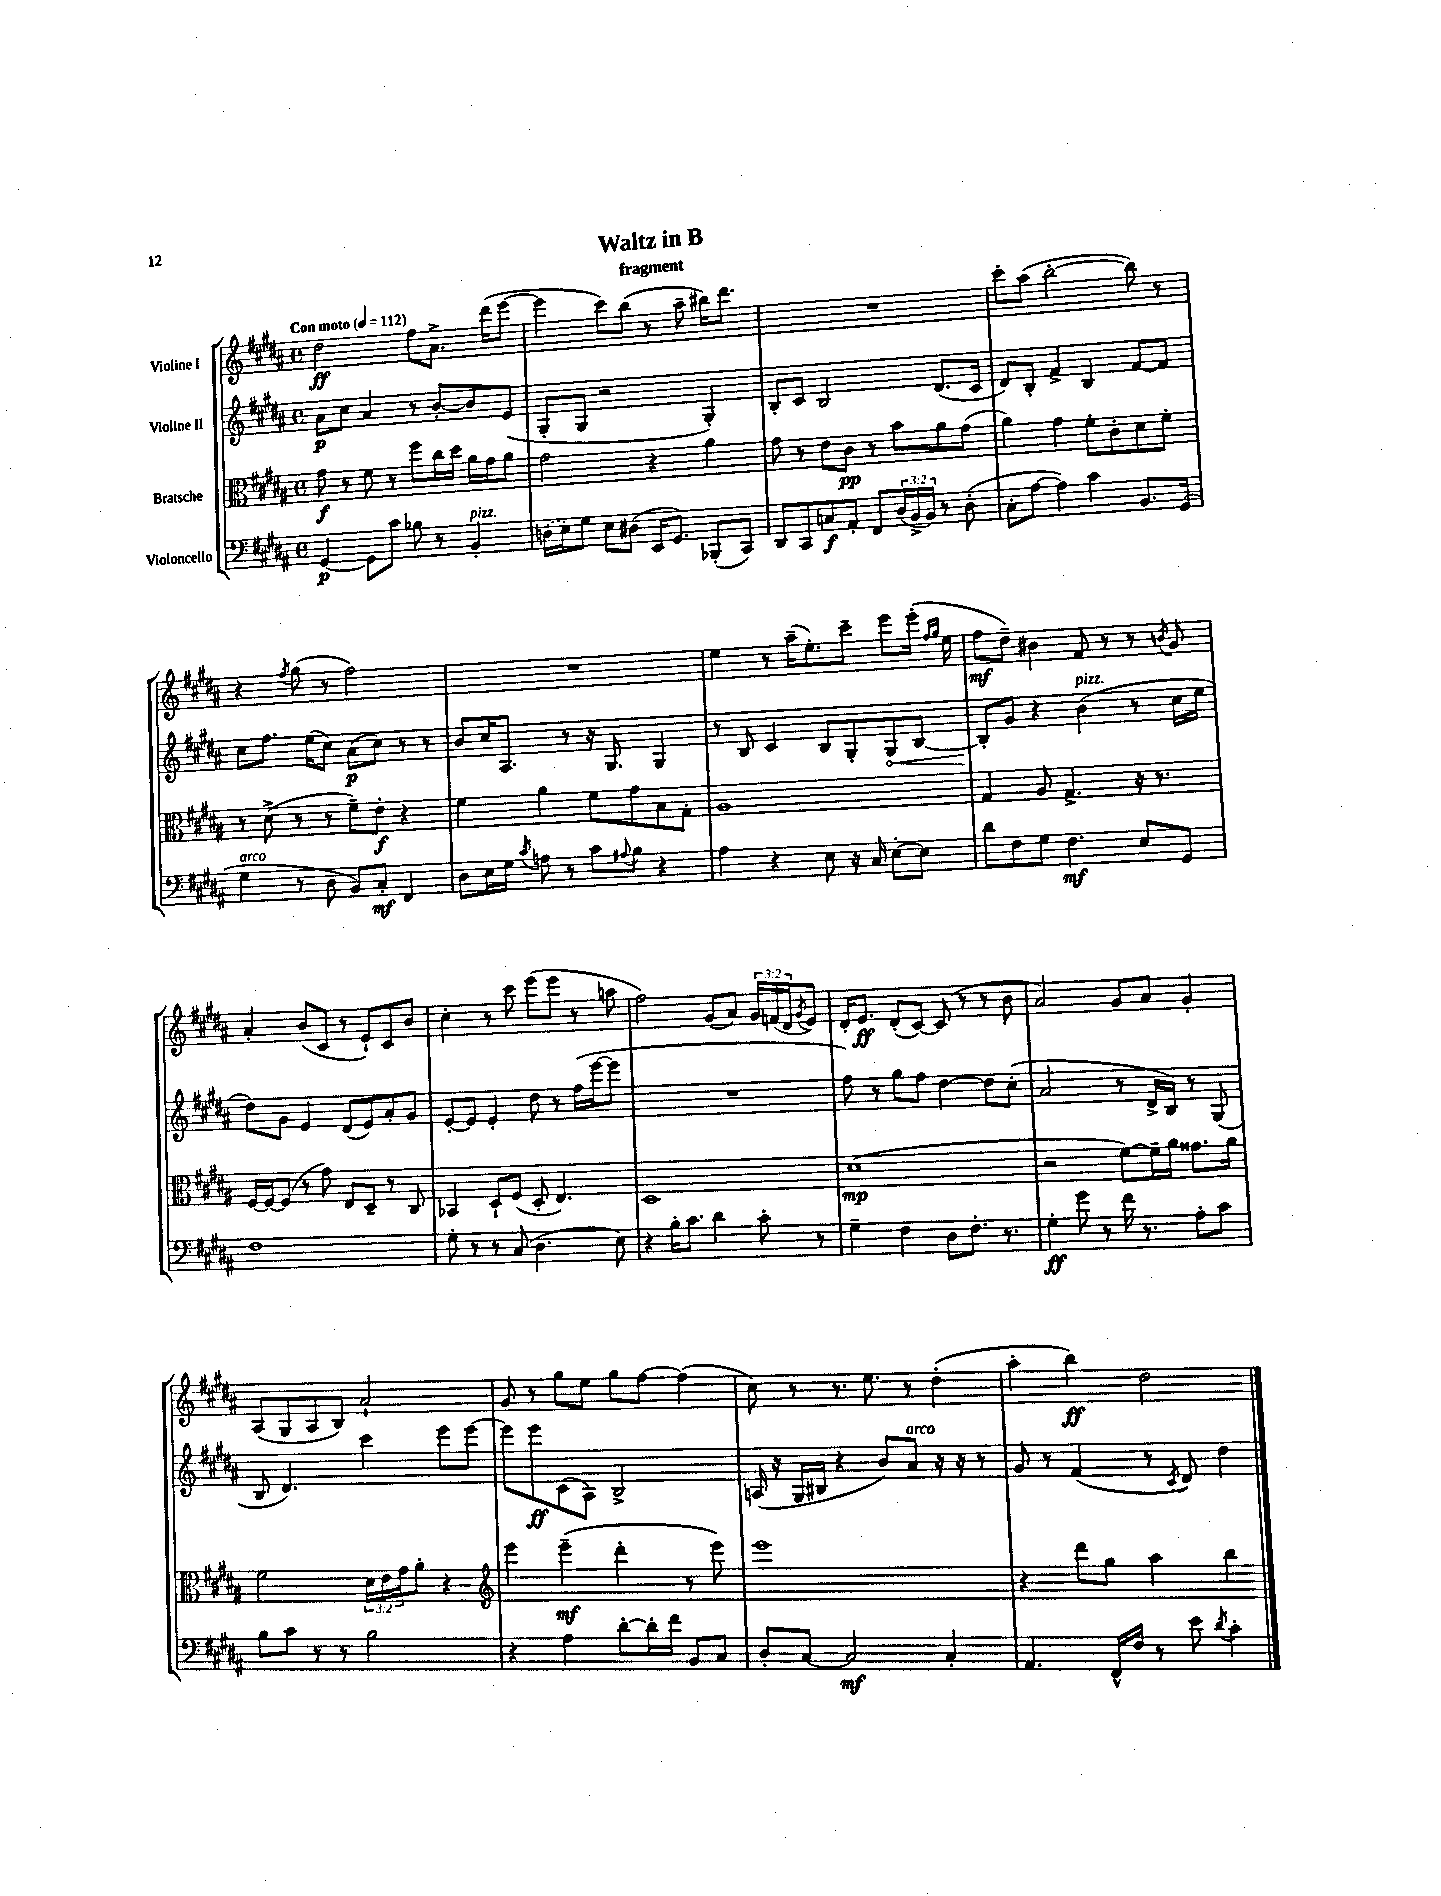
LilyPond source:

\header { title = "Waltz in B" subtitle = "fragment" }
<<
\new StaffGroup <<
\new Staff = "s0" \with { instrumentName = "Violine I" } {
    \clef treble \key b \major \defaultTimeSignature \time 4/4 \override Staff.TupletNumber.text = #tuplet-number::calc-fraction-text \tempo "Con moto" 4 = 112
    dis''2\ff fis''8 ais'8.-> dis'''16( e'''8~ |
    e'''4 cis'''8) b''8( r8 ais''8-- bis''16) dis'''8. |
    R1 |
    cis'''8-. ais''8( b''2~-. b''8) r8 |
    r4 \acciaccatura { fis''8 } gis''8( r8 fis''2) |
    R1 |
    e''4 r8 ais''16--( e''8.-.) cis'''8-- e'''8 e'''16-.( \grace { fis''16 gis''16 } e''16 |
    fis''8\mf dis''8--) bis'4 fis'8 r8 r8 \acciaccatura { b'8 } gis'8 |
    ais'4-. b'8( cis'8 r8 e'8-!) cis'8 b'8 |
    cis''4-. r8 cis'''8 e'''8( e'''8 r8 a''8 |
    fis''2) gis'8( ais'8) \tuplet 3/2 { gis'16 f'16( dis'16 } \acciaccatura { gis'8 } e'8) |
    dis'16-. e'8.\ff dis'8-.( cis'8~) cis'8( r8 r8 b'8 |
    ais'2) gis'8 ais'8 gis'4-. |
    ais8( gis8 ais8 b8) ais'2-! |
    gis'8 r8 gis''8 e''8 gis''8 fis''8~ fis''4( |
    cis''8) r8 r8. e''8. r8 dis''4-.( |
    ais''4-. b''4\ff) dis''2 \bar "|." |
}
\new Staff = "s1" \with { instrumentName = "Violine II" } {
    \clef treble \key b \major \defaultTimeSignature \time 4/4
    ais'8\p cis''8 ais'4 r8 b'8~-. b'8 e'8( |
    gis8-. gis8 r2 gis4-.) |
    b8-. cis'8 b2 dis'8.( cis'16 |
    dis'8) b8-. fis'4-> b4 fis'8~ fis'8 |
    cis''8 fis''8. e''16( cis''8) ais'8\p( cis''8) r8 r8 |
    b'8 cis''16 ais8. r8 r16 gis8. gis4 |
    r8 b8 cis'4 b8 gis8-. \once \override Hairpin.circled-tip = ##t gis8\< b8~ |
    b8-.\! gis'8 r4 b'4^\markup { \italic "pizz." }( r8 cis''16 e''16 |
    dis''8) gis'8 e'4 dis'8( e'8) ais'8-. gis'8 |
    e'8~-. e'8 e'4-. dis''8 r8 fis''16( e'''16~ e'''8 |
    R1 |
    fis''8) r8 gis''8 fis''8 dis''4~ dis''8 cis''8-.( |
    ais'2 r8 dis'16-> b16) r8 gis8( |
    b8 dis'4.) cis'''4 e'''8 e'''8~ |
    e'''8 e'''8\ff cis'8( ais8) b2-> |
    a16( r16 gis16 bis16 r4 b'8) ais'8^\markup { \italic "arco" } r16 r16 r8 |
    gis'8 r8 fis'4( r8 \acciaccatura { cis'8 } dis'8) dis''4 \bar "|." |
}
\new Staff = "s2" \with { instrumentName = "Bratsche" } {
    \clef alto \key b \major \defaultTimeSignature \time 4/4 \override Staff.TupletNumber.text = #tuplet-number::calc-fraction-text
    gis'8\f r8 fis'8 r8 fis''8 cis''16 dis''16 ais'16 gis'16 ais'8 |
    gis'2 r4 ais'4 |
    gis'8 r8 e'8 cis'8\pp r8 b'8 ais'8 gis'8( |
    ais'4) gis'4 fis'8-. cis'8-. dis'8 fis'8-. |
    r8 dis'8->( r8 r8 fis'8--) e'8-.\f r4 |
    fis'4 ais'4 fis'8 gis'8 b8 gis8-. |
    ais1 |
    gis4 ais8 gis4.-> r16 r8. |
    fis16~ fis16~ fis8( r8 gis'8) e8 dis8-- r8 cis8 |
    bes,4 dis8-! fis8( dis8-. e4.) |
    dis1 |
    dis'1\mp( |
    r2 fis'8~) fis'16-- ais'16 gisis'8. ais'16 |
    fis'2 \tuplet 3/2 { dis'16 e'16 gis'16 } ais'8-. r4 |
    \clef treble e'''4 e'''4--\mf( dis'''4-. r8 e'''8) |
    e'''1 |
    r4 dis'''8 gis''8 ais''4 b''4 \bar "|." |
}
\new Staff = "s3" \with { instrumentName = "Violoncello" } {
    \clef bass \key b \major \defaultTimeSignature \time 4/4 \override Staff.TupletNumber.text = #tuplet-number::calc-fraction-text
    gis,4~\p gis,8 cis'8 bes8 r8 b,4-.^\markup { \italic "pizz." } |
    \once \slurDashed d16( e16) gis8 e8 dis8( e,16 gis,8.) bes,,8-.( cis,8) |
    dis,8 cis,8 c8\f ais,8-. fis,8 \tuplet 3/2 { dis16( b,16-> b,16) } r8 dis8-.( |
    cis8-. ais8~ ais4) cis'4 b,8. gis,16( |
    gis4^\markup { \italic "arco" } r8 dis8 b,8) cis8-.\mf fis,4 |
    dis8 e16 gis16 \acciaccatura { cis'8 } a8 r8 cis'8 \appoggiatura { ais8 } b8 r4 |
    ais4 r4 e8 r16 cis16 e8~-. e8 |
    dis'8 fis8 gis8 fis4.\mf e8 gis,8 |
    fis1 |
    gis8-. r8 r8 cis8( dis4. e8) |
    r4 b16-. cis'8. dis'4 cis'8-. r8 |
    gis4-- fis4 dis8 fis8.-. r8. |
    gis4-.\ff gis'8 r8 fis'16 r8. ais8-. cis'8 |
    b8 cis'8 r8 r8 b2 |
    r4 ais4 dis'8~-. dis'16-. fis'16 b,8 cis8 |
    dis8-. cis8~ cis2\mf cis4-. |
    ais,4. fis,16-^ fis16 r8 e'8 \acciaccatura { dis'8 } cis'4-. \bar "|." |
}
>>
>>
\layout { \context { \Score \remove "Bar_number_engraver" } }
